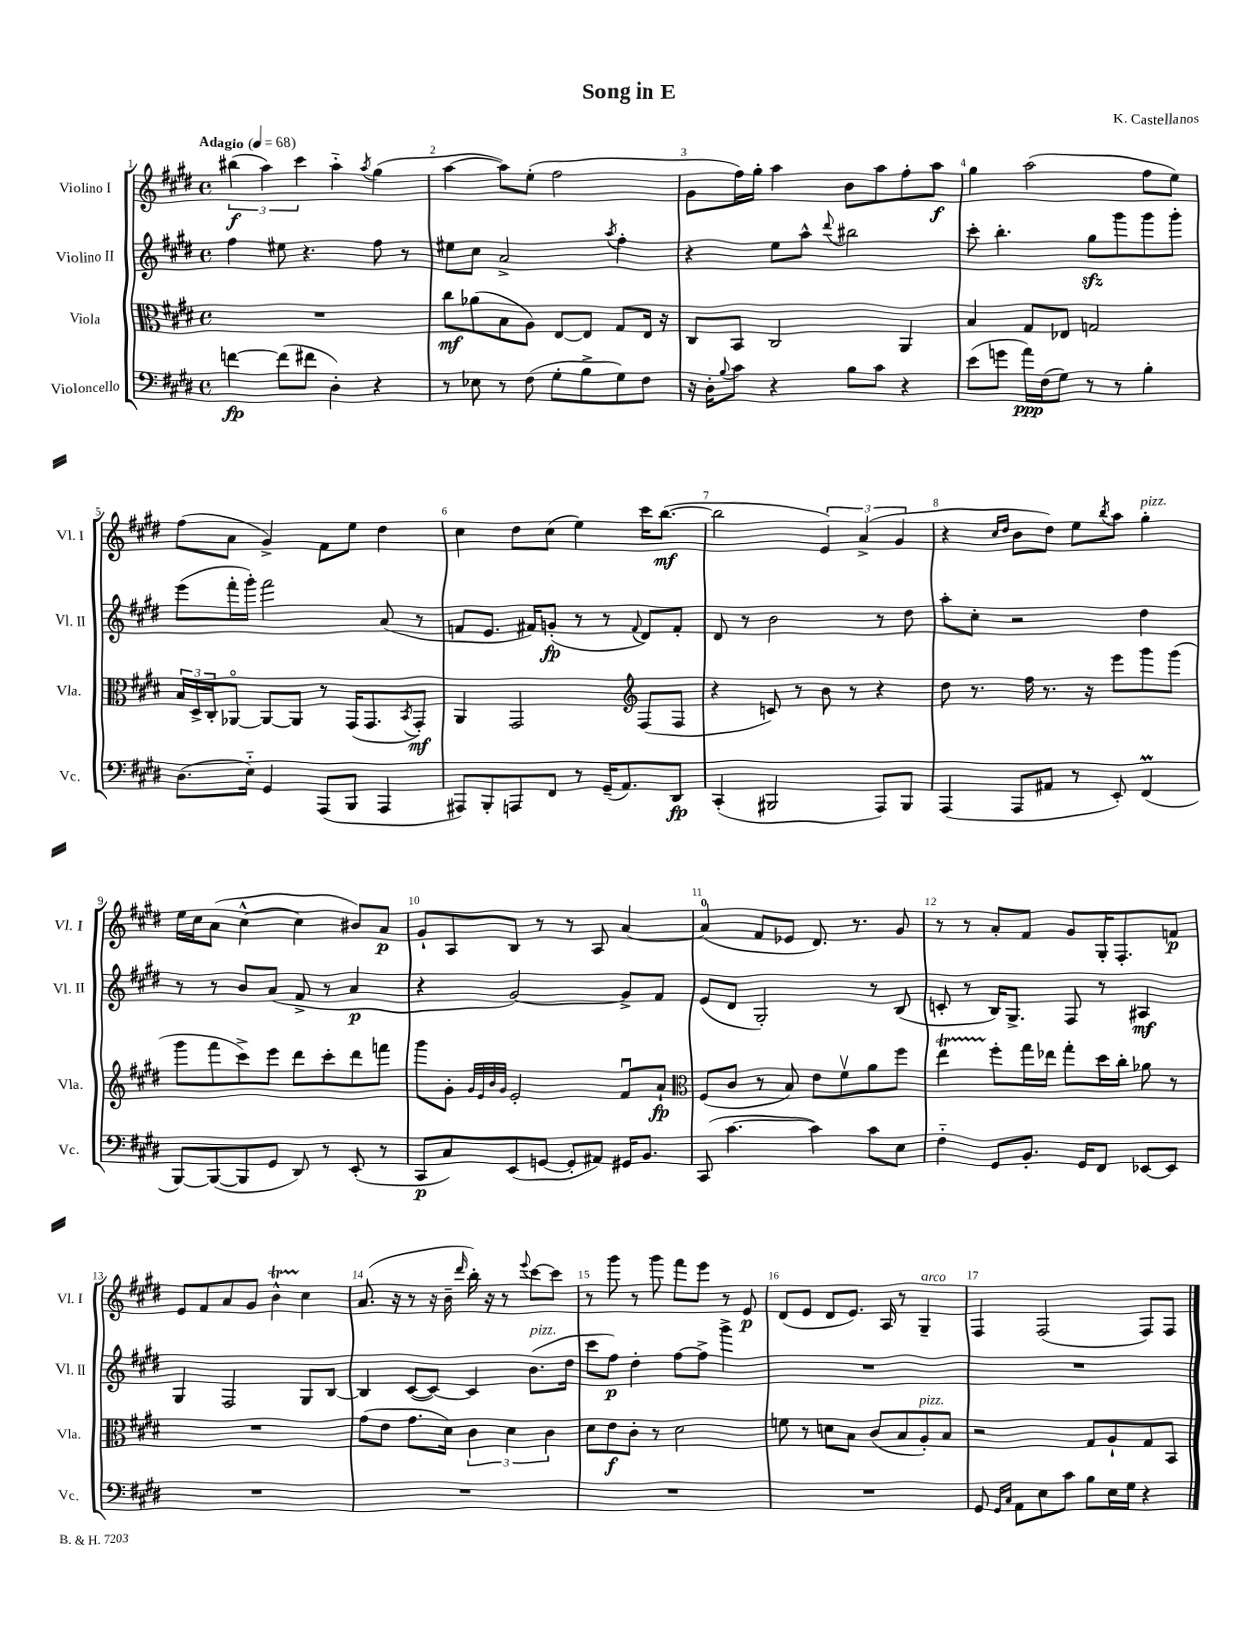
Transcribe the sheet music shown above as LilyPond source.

\header { title = "Song in E" composer = "K. Castellanos" }
<<
\new StaffGroup <<
\new Staff = "s0" \with { instrumentName = "Violino I" shortInstrumentName = "Vl. I" } {
    \clef treble \key e \major \defaultTimeSignature \time 4/4 \tempo "Adagio" 4 = 68
    \tuplet 3/2 { bis''4\f( a''4) cis'''4 } a''4-_ \acciaccatura { a''8 } gis''4( |
    a''4~ a''8) e''8-.( fis''2 |
    gis'8 fis''16) gis''16-. a''4 b'8 a''8 fis''8-. a''8\f |
    gis''4 a''2( fis''8 e''8) |
    fis''8( a'8 gis'4->) fis'8 e''8 dis''4 |
    cis''4 dis''8 cis''8( e''4) cis'''16 b''8.~\mf( |
    b''2 \tuplet 3/2 { e'4) a'4->( gis'4 } |
    r4 \grace { cis''16 dis''16 } b'8 dis''8) e''8 \acciaccatura { b''8 } a''8 gis''4-.^\markup { \italic "pizz." } |
    e''16 cis''16 a'8( cis''4~-^ cis''4 bis'8) a'8\p |
    gis'8-! a8 b8 r8 r8 a8 a'4~ |
    a'4-0( fis'8 ees'8 dis'8.) r8. gis'8 |
    r8 r8 a'8-. fis'8 gis'8 gis16-. fis8.-. f'8\p |
    e'8 fis'8 a'8 gis'8 b'4-^\startTrillSpan cis''4\stopTrillSpan |
    a'8.( r16 r8 r16 b'16-- \grace { dis'''16 } b''16-.) r16 r8 \appoggiatura { e'''8 } cis'''8~ cis'''8 |
    r8 gis'''8 r8 gis'''8 fis'''8 e'''8 r8 e'8\p |
    dis'8( e'8 dis'8 e'8.) a16 r8 gis4--^\markup { \italic "arco" } |
    fis4 fis2( fis8) fis8 \bar "|." |
}
\new Staff = "s1" \with { instrumentName = "Violino II" shortInstrumentName = "Vl. II" } {
    \clef treble \key e \major \defaultTimeSignature \time 4/4
    fis''4 eis''8 r4. fis''8 r8 |
    eis''8 cis''8 a'2-> \acciaccatura { a''8 } fis''4-. |
    r4 e''8 a''8-^ \appoggiatura { dis'''8 } bis''2 |
    cis'''8-. b''4.-. gis''8\sfz gis'''8 gis'''8 gis'''8-. |
    e'''8( fis'''16-. gis'''16-.) fis'''2 a'8( r8 |
    f'8 e'8. fis'16) g'8-.\fp( r8 r8 \appoggiatura { fis'8 } dis'8) fis'8-. |
    dis'8 r8 b'2 r8 dis''8 |
    a''8-. cis''8-. r2 dis''4 |
    r8 r8 b'8 a'8( fis'8-> r8 a'4\p |
    r4 gis'2~) gis'8-> fis'8 |
    e'8( dis'8 gis2-.) r8 b8( |
    c'8-. r8 b16) gis8.-> fis8 r8 ais4\mf |
    gis4 fis2 gis8 b8~ |
    b4 cis'8~( cis'8~) cis'4 b'8.^\markup { \italic "pizz." }( dis''16 |
    cis'''8 fis''8\p) dis''4-. fis''8~ fis''8-> gis'''4-> |
    R1 |
    R1 \bar "|." |
}
\new Staff = "s2" \with { instrumentName = "Viola" shortInstrumentName = "Vla." } {
    \clef alto \key e \major \defaultTimeSignature \time 4/4
    R1 |
    cis''8\mf aes'8( b8 a8) e8~ e8 gis8 e16 r16 |
    cis8 b,8 cis2 a,4 |
    b4 gis8 ees8 g2 |
    \tuplet 3/2 { b16 dis16-> cis16-. } aes,8~\flageolet aes,8~ aes,8 r8 gis,16( gis,8. \acciaccatura { b,8 } gis,8-.\mf) |
    a,4 gis,2 \clef treble fis8( fis8 |
    r4 c'8) r8 b'8 r8 r4 |
    dis''8 r8. fis''16 r8. r16 e'''8 gis'''8 gis'''8( |
    gis'''8 fis'''8 cis'''8->) e'''8 dis'''8 cis'''8-. dis'''8 f'''8 |
    gis'''8 gis'8-. \grace { gis'32 e'32 b'32 gis'32 } e'2-. fis'8\downbow a'8-!\fp |
    \clef alto fis8( cis'8 r8 b8) e'8 fis'8\upbow a'8 fis''8 |
    e''4\startTrillSpan fis''8-.\stopTrillSpan gis''16 ees''16 gis''8-. dis''16 cis''16-. aes'8 r8 |
    R1 |
    gis'8( e'8 gis'8. dis'16) \tuplet 3/2 { cis'4 dis'4 cis'4 } |
    dis'8 e'8\f cis'8-. r8 dis'2 |
    f'8 r8 d'8 b8 cis'8( b8 a8-.^\markup { \italic "pizz." }) b8 |
    r2 gis8 a8-! gis8 b,8 \bar "|." |
}
\new Staff = "s3" \with { instrumentName = "Violoncello" shortInstrumentName = "Vc." } {
    \clef bass \key e \major \defaultTimeSignature \time 4/4
    f'4~\fp f'8( fis'8 dis4-.) r4 |
    r8 ees8 r8 fis8( gis8-. b8-> gis8) fis8 |
    r16 dis16-. \appoggiatura { b8 } cis'8 r4 b8 cis'8 r4 |
    e'8( g'8 a'16\ppp) fis16( gis8) r8 r8 b4-. |
    dis8.( e16-_) gis,4 a,,8( b,,8 a,,4 |
    ais,,8) b,,8-. a,,8 fis,8 r8 gis,16--( a,8.) dis,8\fp |
    cis,4-.( bis,,2 a,,8) bis,,8 |
    a,,4( a,,8 ais,8 r8 e,8-.) fis,4\prall( |
    b,,8~) b,,8~( b,,8 gis,8 dis,8) r8 e,8-.( r8 |
    cis,8\p cis8) e,8( g,8~ g,8-. ais,8) gis,16 b,8. |
    cis,8( cis'4.~ cis'4) cis'8 e8 |
    fis4-_ gis,8 b,8.-. gis,16 fis,8 ees,8~ ees,8 |
    R1 |
    R1 |
    R1 |
    R1 |
    gis,8 \grace { gis,16 cis16 } a,8 e8 cis'8 b8 e16 gis16 r4 \bar "|." |
}
>>
>>
\layout { \context { \Score \override BarNumber.break-visibility = ##(#f #t #t) barNumberVisibility = #all-bar-numbers-visible } }
